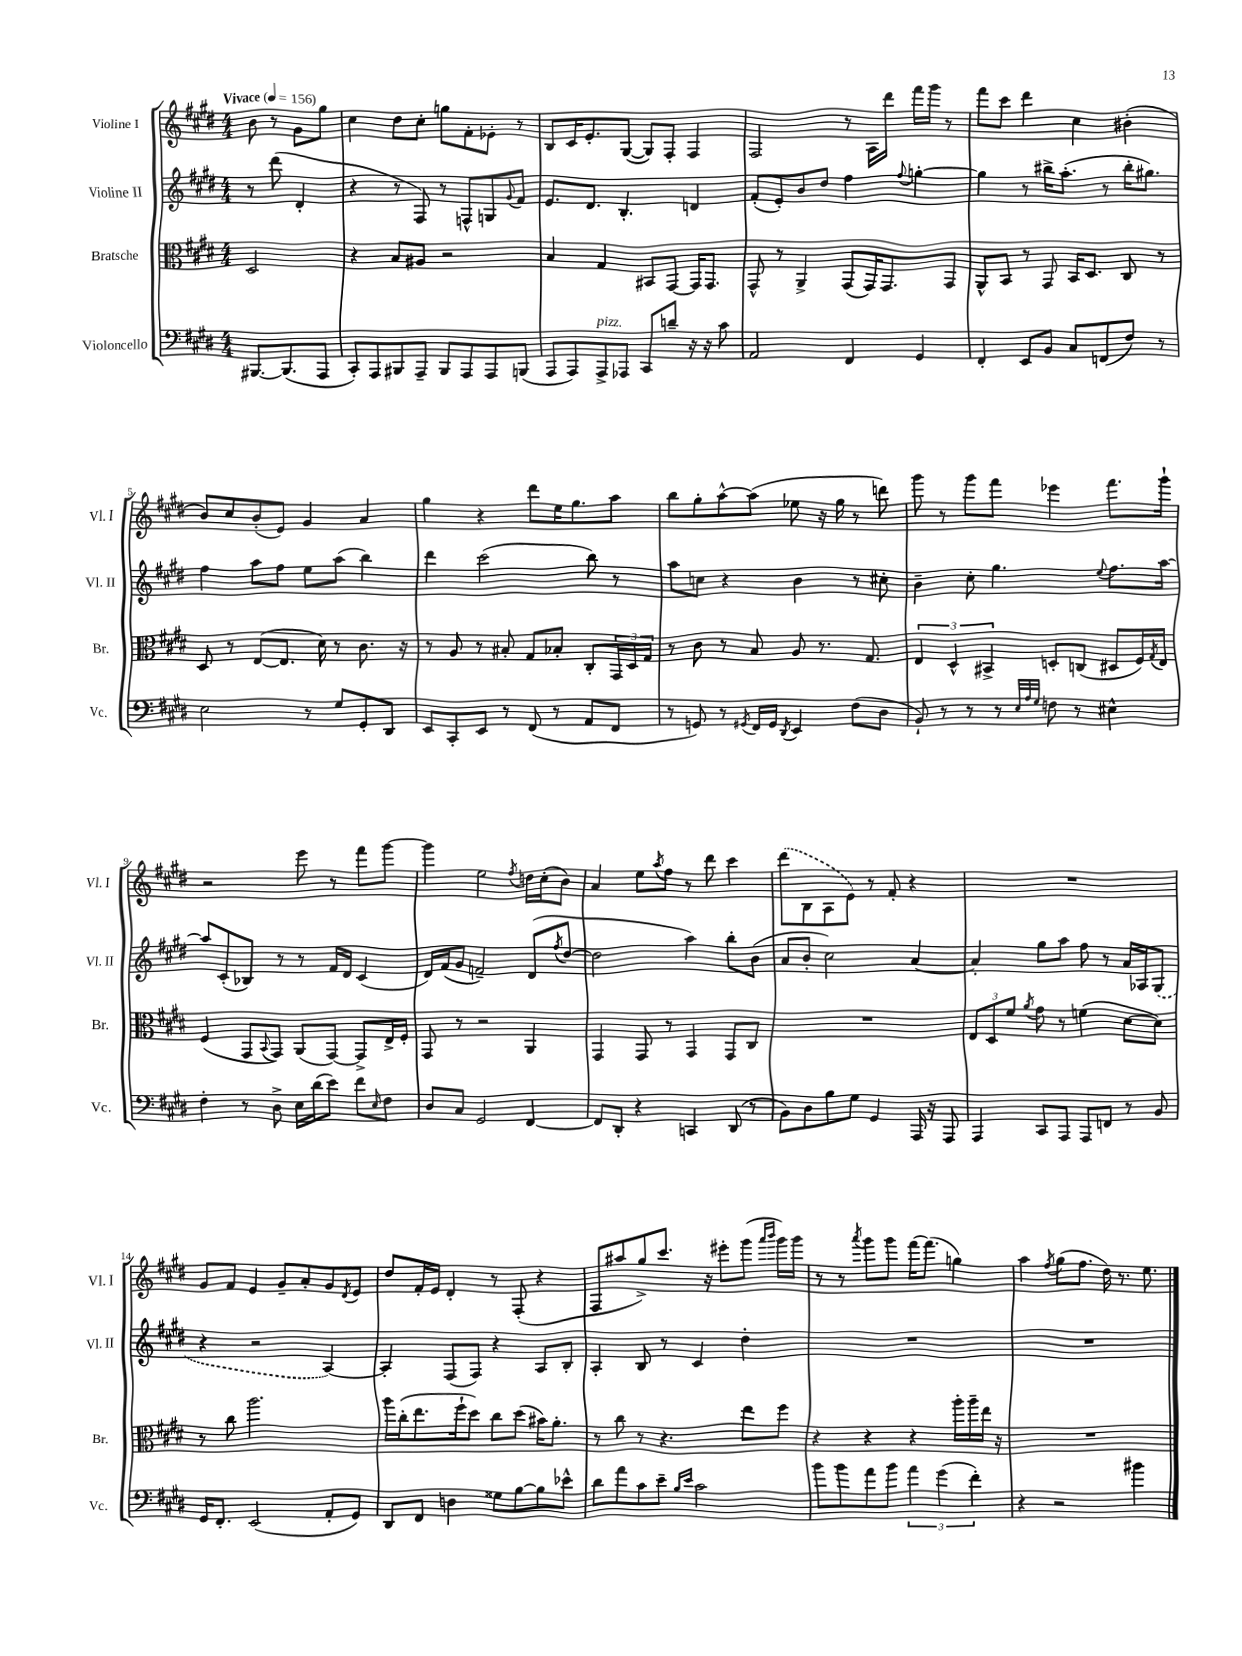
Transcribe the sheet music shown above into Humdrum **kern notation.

**kern	**kern	**kern	**kern
*staff4	*staff3	*staff2	*staff1
*clefF4	*clefC3	*clefG2	*clefG2
*k[f#c#g#d#]	*k[f#c#g#d#]	*k[f#c#g#d#]	*k[f#c#g#d#]
*M4/4	*M4/4	*M4/4	*M4/4
*MM156	*MM156	*MM156	*MM156
[8.BBB#/L	2D#/	8r	8b\
.	.	(8ddd#\	8r
(8.BBB#/]	.	.	.
.	.	4d#'/	8g#\L
8AAA/J	.	.	8gg#\J
=	=	=	=
8CC#'/L)	4r	4r	4cc#\
8AAA/	.	.	.
8BBB#/	8B/L	8r	8dd#\L
8AAA~/J	8A#/J	8F#/)	8cc#'\J
8BBB#/L	2r	8r	8gg\L
8AAA/	.	8F^^/L	8f#'\
8AAA/	.	8G/	8e-'\J
.	.	8qqg#/	.
(8BBB/J	.	8f#/J	8r
=	=	=	=
8AAA/L	4B/	8.e/L	8B/L
8AAA/)	.	.	16c#/K
.	.	8.d#/J	8.e'/
8AAA^/	4G#/	.	.
8AAA-/J	.	4.B'/	([8G#/J
8CC#/L	8BB#/L	.	8G#/]L)
8d~/J	[8GG#/J	.	8F#'/J
16r	16GG#/]LK	4d/	4F#/
16r	8.GG#/J	.	.
8c#\	.	.	.
=	=	=	=
2AA/	8GG#^^/	(8f#'/L	2F#/
.	8r	8e'/)	.
.	4AA^/	8b/	.
.	.	8dd#/J	.
4FF#/	(8GG#/L	4ff#\	8r
.	16GG#/K)	.	16A\LL
.	8.GG#/	.	16ddd#\JJ
.	.	8qqff#/	.
4GG#/	.	[4gg'\	16fff#\LL
.	.	.	16ggg#\JJ
.	8GG#/J	.	8r
=	=	=	=
4FF#'/	8AA^^/L	4gg\]	8fff#\L
.	8BB/J	.	8ccc#\J
8EE/L	8r	8r	4ddd#\
8BB/J	8GG#/	16bb#^\LK	.
.	.	(8.aa'\J	.
8C#/L	16BB/LK	.	4cc#\
.	8.D#/J	.	.
(8FF/	.	8r	.
8F#/J)	8C#/	16bb#'\LK	(4b#'\
.	.	8.gg#\J)	.
8r	8r	.	.
=	=	=	=
2E\	8D#/	4ff#\	8b/L)
.	8r	.	8cc#/
.	([8E/L	8aa\L	(8b'/
.	8.E/]J	8ff#\J	8e/J)
8r	.	8ee\L	4g#/
.	16d#\)	.	.
8G#/L	8r	(8aa\J	.
8GG#'/	8.c#\	4bb\)	4a/
8DD#/J	.	.	.
.	16r	.	.
=	=	=	=
8EE/L	8r	4ddd#\	4gg#\
8CC#'/	8A/	.	.
8EE/J	8r	(2ccc#\	4r
8r	8B#'/	.	.
(8FF#/	8G#/L	.	8ddd#\L
8r	8B-'/J	.	16ee\K
.	.	.	8.gg#\
8AA/L	8C#'/L	8bb\)	.
8FF#/J	24GG#/L	8r	8aa\J
.	24D#/	.	.
.	24G#/JJ	.	.
=	=	=	=
8r	8r	8aa\L	8bb\L
8GG/)	8c#\	8cc\J	8gg#'\
8r	8r	4r	[8aa^^\
8qGG#/	.	.	.
16FF#/LL	8B/	.	(8aa\]J
16GG#/JJ	.	.	.
8qDD#/	.	.	.
4EE/	8A/	4b\	8ee-\
.	8.r	.	16r
.	.	.	16gg#\
(8F#\L	.	8r	8r
.	8.G#/	.	.
8D#\J	.	8cc#'\	8ddd\)
=	=	=	=
8BB`/)	6E/	4b~\	8ggg#\
8r	.	.	8r
.	6D#^^/	.	.
8r	.	8cc#'\	8ggg#\L
.	6BB#^/	.	.
8r	.	4.gg#\	8fff#\J
32qqE/LLL	.	.	.
32qqA/	.	.	.
32qqG#/JJJ	.	.	.
8F\	8D'/L	.	4eee-\
8r	(8C/J	.	.
.	.	8qqee/	.
4E#^^\	8D#/L	8.ff#\L	8.fff#\L
.	16F#/L)	.	.
.	8qG#/	.	.
.	16E/JJ	[16aa\Jk	16ggg#`\Jk
=	=	=	=
4F#'\	(4F#/	8aa/]L	2r
.	.	(8c#'/	.
8r	8GG#/L	8B-/J)	.
.	8qqBB/	.	.
8D#^\	8GG#/J)	8r	.
16E\LL	(8AA/L	8r	8eee\
(16d#\J	.	.	.
8e\J)	[8GG#/J)	16f#/LL	8r
.	.	16d#/JJ	.
8f#\L	8GG#^/]L	(4c#/	8fff#\L
16qqE/	.	.	.
8F#\J	16E^/L	.	[8ggg#\J
.	16F#'/JJ	.	.
=	=	=	=
8D#/L	8GG#/	16d#/LL)	4ggg#\]
.	.	(16f#/J	.
8C#/J	8r	8g#/J	.
2GG#/	2r	2f~/)	2ee\
.	.	.	8qff#/
[4FF#/	4AA/	(8d#/L	16dd\LL
.	.	.	(16cc#'\J
.	.	8qff#/	.
.	.	[8dd#/J	8b\J)
=	=	=	=
8FF#/]L	4GG#/	2dd#\]	4a/
8DD#'/J	.	.	.
4r	8GG#/	.	8ee\L
.	.	.	8qaa/
.	8r	.	8ff#\J
4CC/	4GG#/	4aa\)	8r
.	.	.	8ddd#\
(8DD#/	8GG#/L	8bb'\L	4ccc#\
8r	8C#/J	(8b\J	.
=	=	=	=
8BB\L)	1r	8a/L	(8ddd#\L
8D#\	.	8b'/J	8B\
8B\	.	2cc#\)	8A\
8G#\J	.	.	8e\J)
4GG#/	.	.	8r
.	.	.	8f#'/
16AAA/	.	[4a/	4r
16r	.	.	.
8AAA/	.	.	.
=	=	=	=
4AAA/	12E/L	4a'/]	1r
.	12D#/	.	.
.	12f#/J	.	.
.	8qa/	.	.
8CC#/L	8g#\	8gg#\L	.
8AAA/J	8r	8aa\J	.
8AAA/L	(4f\	8ff#\	.
8FF/J	.	8r	.
8r	[8d#\L	16a/LL	.
.	.	16A-/J	.
8BB/	8d#\]J)	(8G#/J	.
=	=	=	=
16GG#/LK	8r	4r	8g#/L
8.FF#'/J	.	.	.
.	8cc#\	.	8f#/J
(2EE/	2.aa\	2r	4e/
.	.	.	8g#~/L
.	.	.	8a'/
8AA'/L	.	[4A/)	8g#/
.	.	.	8qd#/
8GG#/J)	.	.	8e/J
=	=	=	=
8DD#/L	16aa\LL	4A'/]	8dd#/L
.	(16cc#'\J	.	.
8FF#/J	8.ee\	.	16f#'/L
.	.	.	16e/JJ
4D\	.	(8F#/L	4d#'/
.	16ff#`\k	.	.
.	8dd#\J)	8F#/J)	.
8G##\L	8cc#\L	4r	8r
[8B\	(8dd#\J	.	(8F#'/
8B\]	16b#\LK)	8A/L	4r
.	8.a'\J	.	.
8e-^^\J	.	8B'/J	.
=	=	=	=
8d#\L	8r	4A'/	8F#/L
8a\	8cc#\	.	8aa#/
8c#\	8r	8B/	8gg#^/)
8e~\J	4.r	8r	8.ccc#/J
16qqB/LL	.	.	.
16qqe/JJ	.	.	.
2c#\	.	4c#/	.
.	.	.	16r
.	.	.	8eee#'\L
.	8ee\L	4dd#'\	(8ggg#\J
.	.	.	16qqaaa/LL
.	.	.	16qqbbb/JJ
.	8ff#\J	.	16ggg#\LL)
.	.	.	16ggg#\JJ
=	=	=	=
8b\L	4r	1r	8r
8b\	.	.	8r
.	.	.	8qaaa/
8a\	4r	.	8ggg#\L
8b\J	.	.	8ggg#\J
6a\	4r	.	[16fff#\LK
.	.	.	(8.fff#\]J
(6g#\	.	.	.
.	16aa'\LL	.	4gg\)
.	16aa~\	.	.
6f#'\)	.	.	.
.	16ee\JJ	.	.
.	16r	.	.
=	=	=	=
4r	1r	1r	4aa\
.	.	.	8qff#/
2r	.	.	(8gg#\L
.	.	.	8.ff#\J
.	.	.	16dd#\)
.	.	.	8.r
4b#\	.	.	.
.	.	.	8.ee\
==	==	==	==
*-	*-	*-	*-
